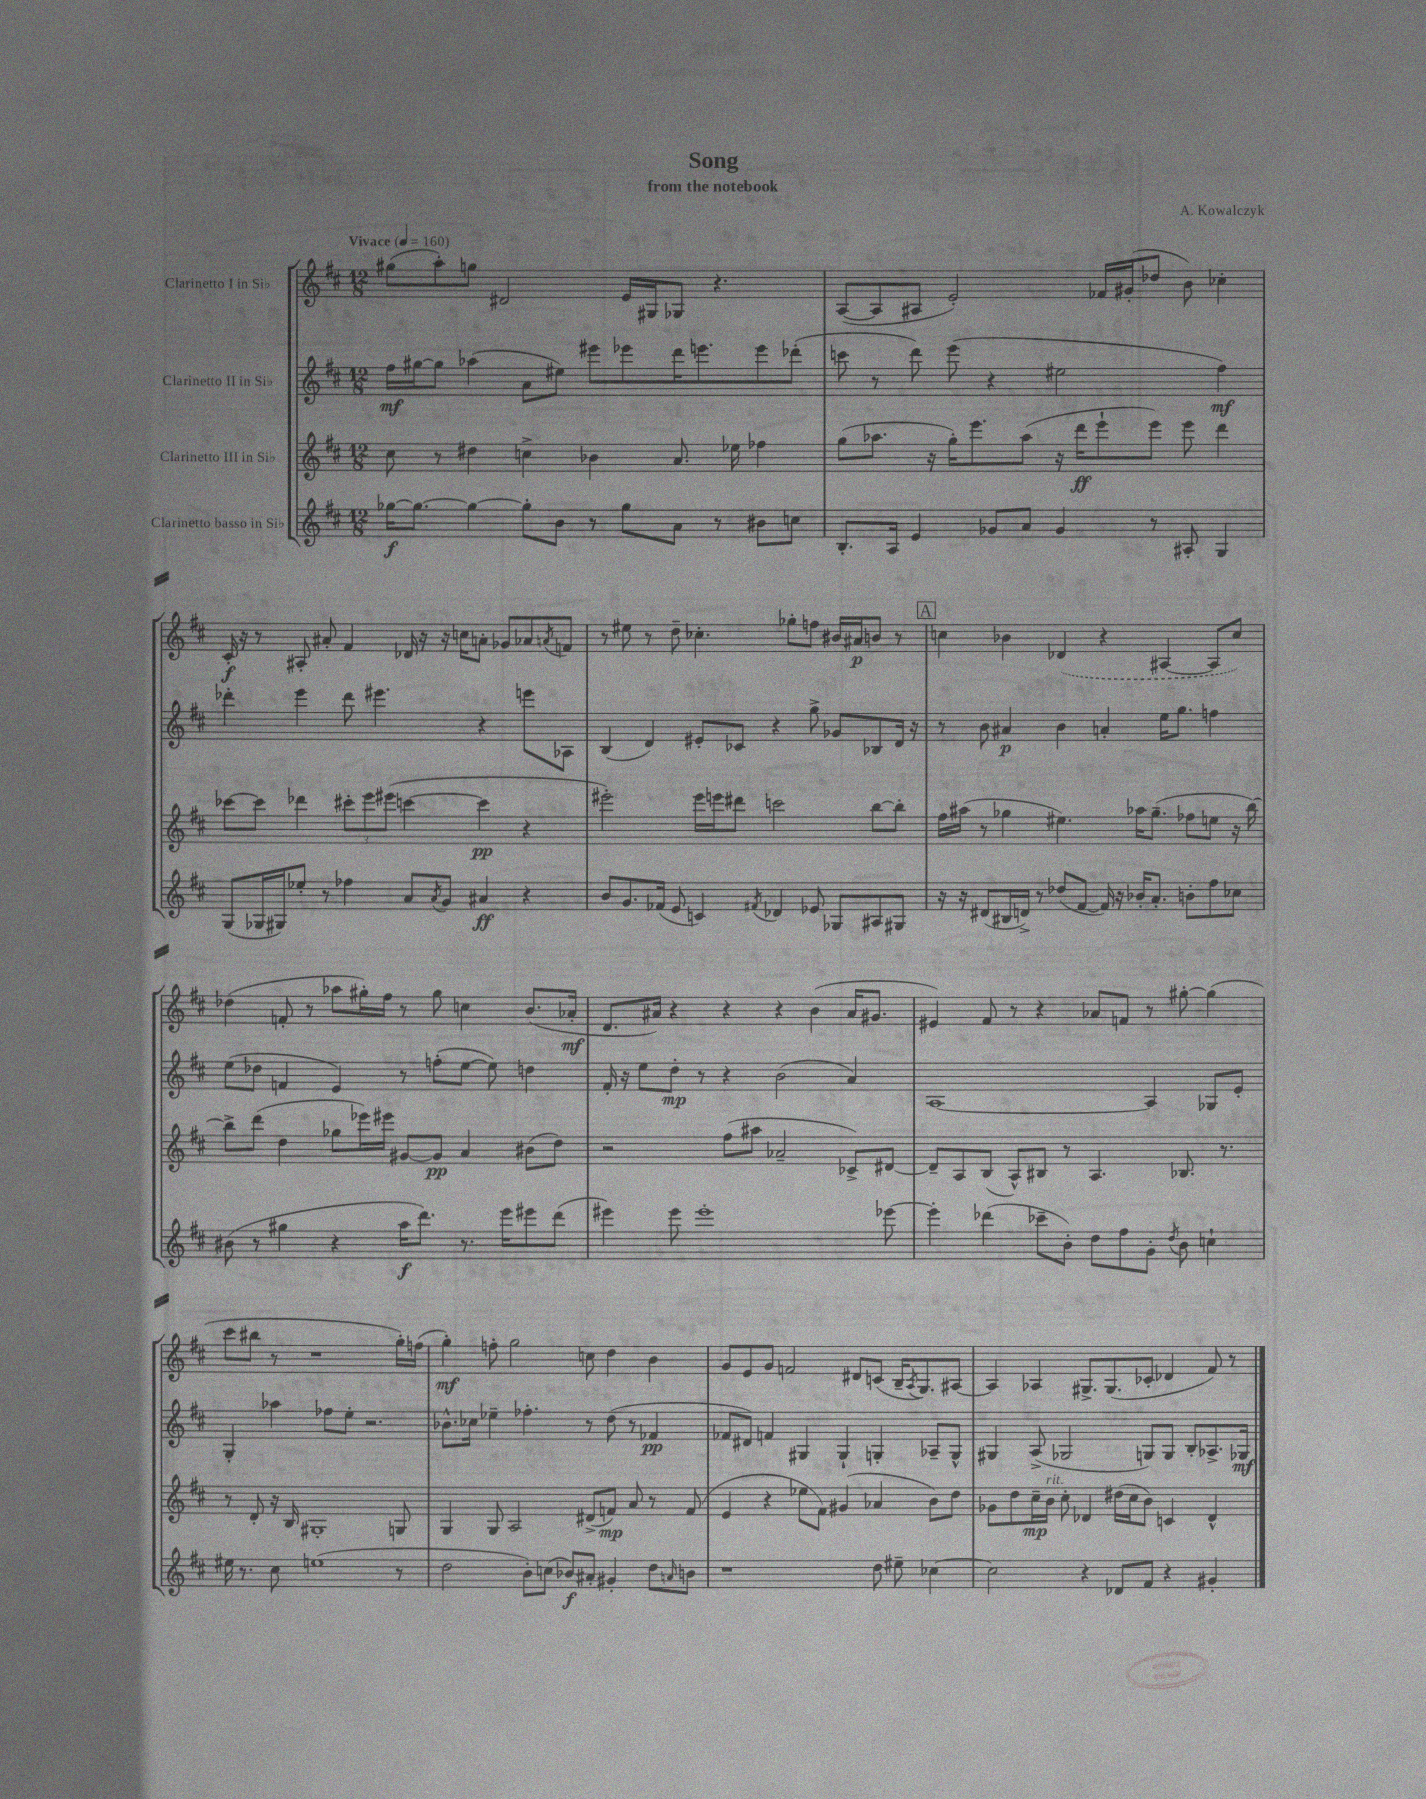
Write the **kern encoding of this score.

**kern	**dynam	**kern	**dynam	**kern	**dynam	**kern	**dynam
*part4	*part4	*part3	*part3	*part2	*part2	*part1	*part1
*staff4	*staff4	*staff3	*staff3	*staff2	*staff2	*staff1	*staff1
*I"Clarinetto basso in Si♭	*	*I"Clarinetto III in Si♭	*	*I"Clarinetto II in Si♭	*	*I"Clarinetto I in Si♭	*
*clefG2	*	*clefG2	*	*clefG2	*	*clefG2	*
*k[f#c#]	*	*k[f#c#]	*	*k[f#c#]	*	*k[f#c#]	*
*M12/8	*	*M12/8	*	*M12/8	*	*M12/8	*
*MM160	*	*MM160	*	*MM160	*	*MM160	*
=1	=1	=1	=1	=1	=1	=1	=1
!	!	!	!	!	!	!LO:TX:a:B:t=Vivace	!
[16gg-X\KL	f	8cc#\	.	16ff#\LL	mf	(8gg#X\L	.
8.gg-\J_	.	.	.	[16gg#X\J	.	.	.
.	.	8r	.	8gg#\J]	.	8aa'\)	.
4gg-\_	.	4dd#X\	.	(4aa-X\	.	8ggn\J	.
.	.	.	.	.	.	2d#X/	.
8gg-'\L]	.	4ccn^\	.	8a\L	.	.	.
8b\J	.	.	.	8ee#X\J)	.	.	.
8r	.	4b-X\	.	8eee#X\L	.	.	.
8gg-\L	.	.	.	8eee-X\	.	16e/LL	.
.	.	.	.	.	.	16G#X/J	.
8a\J	.	8.a/	.	16ddd\K	.	8G-X/J	.
.	.	.	.	8.eeen\	.	.	.
8r	.	.	.	.	.	4.r	.
.	.	16ee-X\	.	.	.	.	.
8b#X\L	.	4ff-X\	.	8eee\	.	.	.
8ccn\J	.	.	.	(8ddd-X'\J	.	.	.
=2	=2	=2	=2	=2	=2	=2	=2
8.B'/L	.	(8gg\L	.	8cccn\	.	([8A/L	.
.	.	8.aa-X\J	.	8r	.	8A/]	.
16A/Jk	.	.	.	.	.	.	.
4e/	.	.	.	8ddd\)	.	8A#X/J	.
.	.	16r	.	.	.	.	.
.	.	16gg'\KL)	.	(8eee\	.	2e'/)	.
.	.	8.eee\	.	.	.	.	.
8g-X/L	.	.	.	4r	.	.	.
8a/J	.	(8aa-\J	.	.	.	.	.
4g-/	.	16r	.	2ee#X\	.	.	.
.	.	16ddd\KL	ff	.	.	.	.
.	.	8eee`\	.	.	.	16f-X/LL	.
.	.	.	.	.	.	(16g#X'/J	.
8r	.	8eee\J)	.	.	.	8dd-X/J	.
8A#X'/	.	8eee\	.	.	.	8b\)	.
4G/	.	4ddd\	.	4ff#\)	mf	4cc-X'\	.
!!LO:LB:g=z
=3	=3	=3	=3	=3	=3	=3	=3
(8G/L	.	[8ccc-X\L	.	4ddd-X'\	.	16c#'/	f
.	.	.	.	.	.	16r	.
16G-X/L	.	8ccc-\J]	.	.	.	8r	.
16G#X/J)	.	.	.	.	.	.	.
8ee-X'/J	.	4ddd-X\	.	4eee\	.	8A#X'/	.
8r	.	.	.	.	.	8a#X'/	.
4ff-X\	.	12ccc#X'\L	.	8ddd-\	.	4f#/	.
.	.	12eee\	.	.	.	.	.
.	.	.	.	4.eee#X\	.	.	.
.	.	(12eee#X\J	.	.	.	.	.
8a/L	.	[4cccn\	.	.	.	16d-X/	.
.	.	.	.	.	.	16r	.
8qa/	.	.	.	.	.	.	.
8g/J	.	.	.	.	.	16r	.
.	.	.	.	.	.	16ccn\KL	.
4a#X/	ff	4ccc\]	pp	4r	.	8an'\J	.
.	.	.	.	.	.	8g-X/L	.
4r	.	4r	.	8eeen\L	.	8a-X/	.
.	.	.	.	.	.	8qan/	.
.	.	.	.	8A-X\J	.	8fn/J	.
=4	=4	=4	=4	=4	=4	=4	=4
8b/L	.	2eee#X'\)	.	(4B/	.	8r	.
8.g/	.	.	.	.	.	8ee#X\	.
.	.	.	.	4d/)	.	8r	.
(16f-X/Jk	.	.	.	.	.	.	.
8e/	.	.	.	.	.	8dd~\	.
4cn/)	.	16eee#\LL	.	8e#X'/L	.	4.cc-X'\	.
.	.	16eeen\J	.	.	.	.	.
.	.	8ddd#X\J	.	8c-X/J	.	.	.
8qf#X/	.	.	.	.	.	.	.
4d-X/	.	2cccn\	.	4r	.	.	.
.	.	.	.	.	.	8gg-X'\L	.
8e-X/	.	.	.	8gg^\	.	8ffn\J	.
8G-X/L	.	.	.	8g-X/L	.	16b#X/LL	.
.	.	.	.	.	.	16a#X/J	p
8A#X/	.	[8bb\L	.	8B-X/	.	8bn/J	.
8G#X/J	.	8bb'\J]	.	16d/Jk	.	8r	.
.	.	.	.	16r	.	.	.
!!LO:REH:place=s1:t=A
=5	=5	=5	=5	=5	=5	=5	=5
16r	.	16ff#\LL	.	8r	.	4ccn\	.
16r	.	(16aa#X\JJ	.	.	.	.	.
(8d#X/L	.	8r	.	8b\	.	.	.
16B#X/L	.	4gg-X\	.	4a#X/	p	4b-X\	.
16dn^/JJ)	.	.	.	.	.	.	.
8r	.	.	.	.	.	.	.
(8dd-X/L	.	4.ee#X\)	.	4b\	.	(4d-X/	.
[8f#/J	.	.	.	.	.	.	.
16f#/])	.	.	.	4an'/	.	4r	.
16r	.	.	.	.	.	.	.
16b-X'/KL	.	16aa-X\KL	.	.	.	.	.
8.a'/J	.	(8.gg-~\J	.	.	.	.	.
.	.	.	.	16ee\KL	.	[4A#X/	.
.	.	.	.	8.gg\J	.	.	.
8bn'\L	.	8ff-X\L	.	.	.	.	.
8ff#\	.	8een\J	.	4ffn\	.	8A#/L]	.
8cc-X\J	.	16r	.	.	.	8cc/J)	.
.	.	[16bb\)	.	.	.	.	.
!!LO:LB:g=z
=6	=6	=6	=6	=6	=6	=6	=6
(8b#X\	.	8bb^\L]	.	(8ee\L	.	(4dd-X\	.
8r	.	(8ddd\J	.	8dd-X\J	.	.	.
4gg#X\	.	4dd\	.	4fn/	.	8fn'/	.
.	.	.	.	.	.	8r	.
4r	.	8gg-X\L	.	4e/)	.	8aa-X\L	.
.	.	16eee-X\L)	.	.	.	16gg#X'\L)	.
.	.	16eee#X\JJ	.	.	.	16ff#\JJ	.
16aa\KL	f	[8g#X/L	.	8r	.	8r	.
8.ddd\J)	.	.	.	.	.	.	.
.	.	8g#/J]	pp	(8ffn'\L	.	8gg#\	.
8.r	.	4a/	.	[8ee\J	.	4ccn\	.
.	.	.	.	8ee\])	.	.	.
16eee\KL	.	.	.	.	.	.	.
8eee#X\	.	(8b#X\L	.	4ddn\	.	(8.b/L	.
(8ddd\J	.	8dd\J)	.	.	.	.	.
.	.	.	.	.	.	16a-X'/Jk	mf
=7	=7	=7	=7	=7	=7	=7	=7
4eee#X\)	.	2r	.	16f#'/	.	8.d/L	.
.	.	.	.	16r	.	.	.
.	.	.	.	8ee\L	.	.	.
.	.	.	.	.	.	16a#X/Jk)	.
8eee#\	.	.	.	8dd'\J	mp	4r	.
1eee#'	.	.	.	8r	.	.	.
.	.	(8ff#\L	.	4r	.	4r	.
.	.	8aa#X\J	.	.	.	.	.
.	.	2a-X~/	.	(2b\	.	4r	.
.	.	.	.	.	.	(4b\	.
.	.	8c-X^/L)	.	4a/)	.	16a#/KL	.
.	.	.	.	.	.	8.g#X/J	.
[8eee-X\	.	[8d#X/J	.	.	.	.	.
=8	=8	=8	=8	=8	=8	=8	=8
4eee-'\]	.	8d#~/L]	.	[1A	.	4e#X/)	.
.	.	8A/	.	.	.	.	.
(4ddd-X\	.	(8B/J	.	.	.	8f#/	.
.	.	8A^^/L)	.	.	.	8r	.
8ccc-X~\L	.	8B#X/J	.	.	.	4r	.
8b'\J)	.	8r	.	.	.	.	.
8dd\L	.	4.A/	.	.	.	8a-X/L	.
8ff#\	.	.	.	.	.	8fn/J	.
8g'\J	.	.	.	4A/]	.	8r	.
8qdd/	.	.	.	.	.	.	.
8b\	.	8.B-X/	.	.	.	[8gg#X'\	.
4ccn`\	.	.	.	8G-X/L	.	(4gg#\]	.
.	.	8.r	.	.	.	.	.
.	.	.	.	8e'/J	.	.	.
!!LO:LB:g=z
=9	=9	=9	=9	=9	=9	=9	=9
16ee#X\	.	8r	.	4G'/	.	8ccc#\L	.
8.r	.	.	.	.	.	.	.
.	.	8d'/	.	.	.	8bb#X\J	.
8cc#\	.	16r	.	4aa-X\	.	8r	.
.	.	16B/	.	.	.	.	.
(1een	.	1G#X'	.	.	.	1r	.
.	.	.	.	8ff-X\L	.	.	.
.	.	.	.	8ee'\J	.	.	.
.	.	.	.	2.r	.	.	.
8r	.	8Gn/	.	.	.	16gg'\LL)	.
.	.	.	.	.	.	(16ffn\JJ	.
=10	=10	=10	=10	=10	=10	=10	=10
2dd\	.	4G/	.	8.b-X^^\L	.	4gg'\)	mf
.	.	.	.	16cc-X\Jk	.	.	.
.	.	8G/	.	4ee-X~\	.	8ffn'\	.
.	.	2A/	.	.	.	2gg\	.
8b'\L)	.	.	.	4.ff-X'\	.	.	.
(8ccn\J	.	.	.	.	.	.	.
8b-X/L)	f	.	.	.	.	.	.
8a#X'/J	.	(8d#X^/L	.	8r	.	8ccn\	.
4g#X'/	.	8fn/J)	mp	(8dd\	.	4dd\	.
.	.	8a/	.	8r	.	.	.
8dd\L	.	8r	.	4f-X/	pp	4b\	.
16qqan/	.	.	.	.	.	.	.
8bn\J	.	(8f/	.	.	.	.	.
=11	=11	=11	=11	=11	=11	=11	=11
1r	.	4e/	.	8f-X/L	.	8g/L	.
.	.	.	.	8d#X/J)	.	8e/	.
.	.	4r	.	4fn/	.	8g/J	.
.	.	.	.	.	.	2fn/	.
.	.	8ee-X\L	.	4G#X/	.	.	.
.	.	8f#\J)	.	.	.	.	.
.	.	(4g#X/	.	4G#`/	.	.	.
.	.	.	.	.	.	8d#X/L	.
8dd\	.	4a-X/	.	4Gn'/	.	(8cn/J	.
8ee#X~\	.	.	.	.	.	16B~/KL	.
.	.	.	.	.	.	8qA/	.
.	.	.	.	.	.	8.G/)	.
[4cc-X\	.	8b\L)	.	8A-X~/L	.	.	.
.	.	8dd\J	.	8G^^/J	.	[8A#X/J	.
=12	=12	=12	=12	=12	=12	=12	=12
2cc-\]	.	8g-X\L	.	4G#X/	.	4A#/]	.
.	.	8dd\	.	.	.	.	.
.	.	16cc#~\L	mp	(8A^/	.	4A-X/	.
!	!	!LO:TX:a:i:t=rit.	!	!	!	!	!
.	.	16b\JJ	.	.	.	.	.
.	.	8cc#'\	.	2G-X/	.	.	.
4r	.	4d-X/	.	.	.	8.G#X^/L	.
.	.	.	.	.	.	(8.G#/	.
8d-X/L	.	(16dd#X\LL	.	.	.	.	.
.	.	16cc#\J	.	.	.	.	.
8f#/J	.	8b\J)	.	8Gn/L)	.	8c-X'/J	.
4r	.	4cn/	.	8G/J	.	4d-X/	.
.	.	.	.	8B'/L	.	.	.
4g#X'/	.	4d-^^/	.	8.A-X^/	.	8f#/)	.
.	.	.	.	.	.	8r	.
.	.	.	.	16G-X/Jk	mf	.	.
==	==	==	==	==	==	==	==
*-	*-	*-	*-	*-	*-	*-	*-
